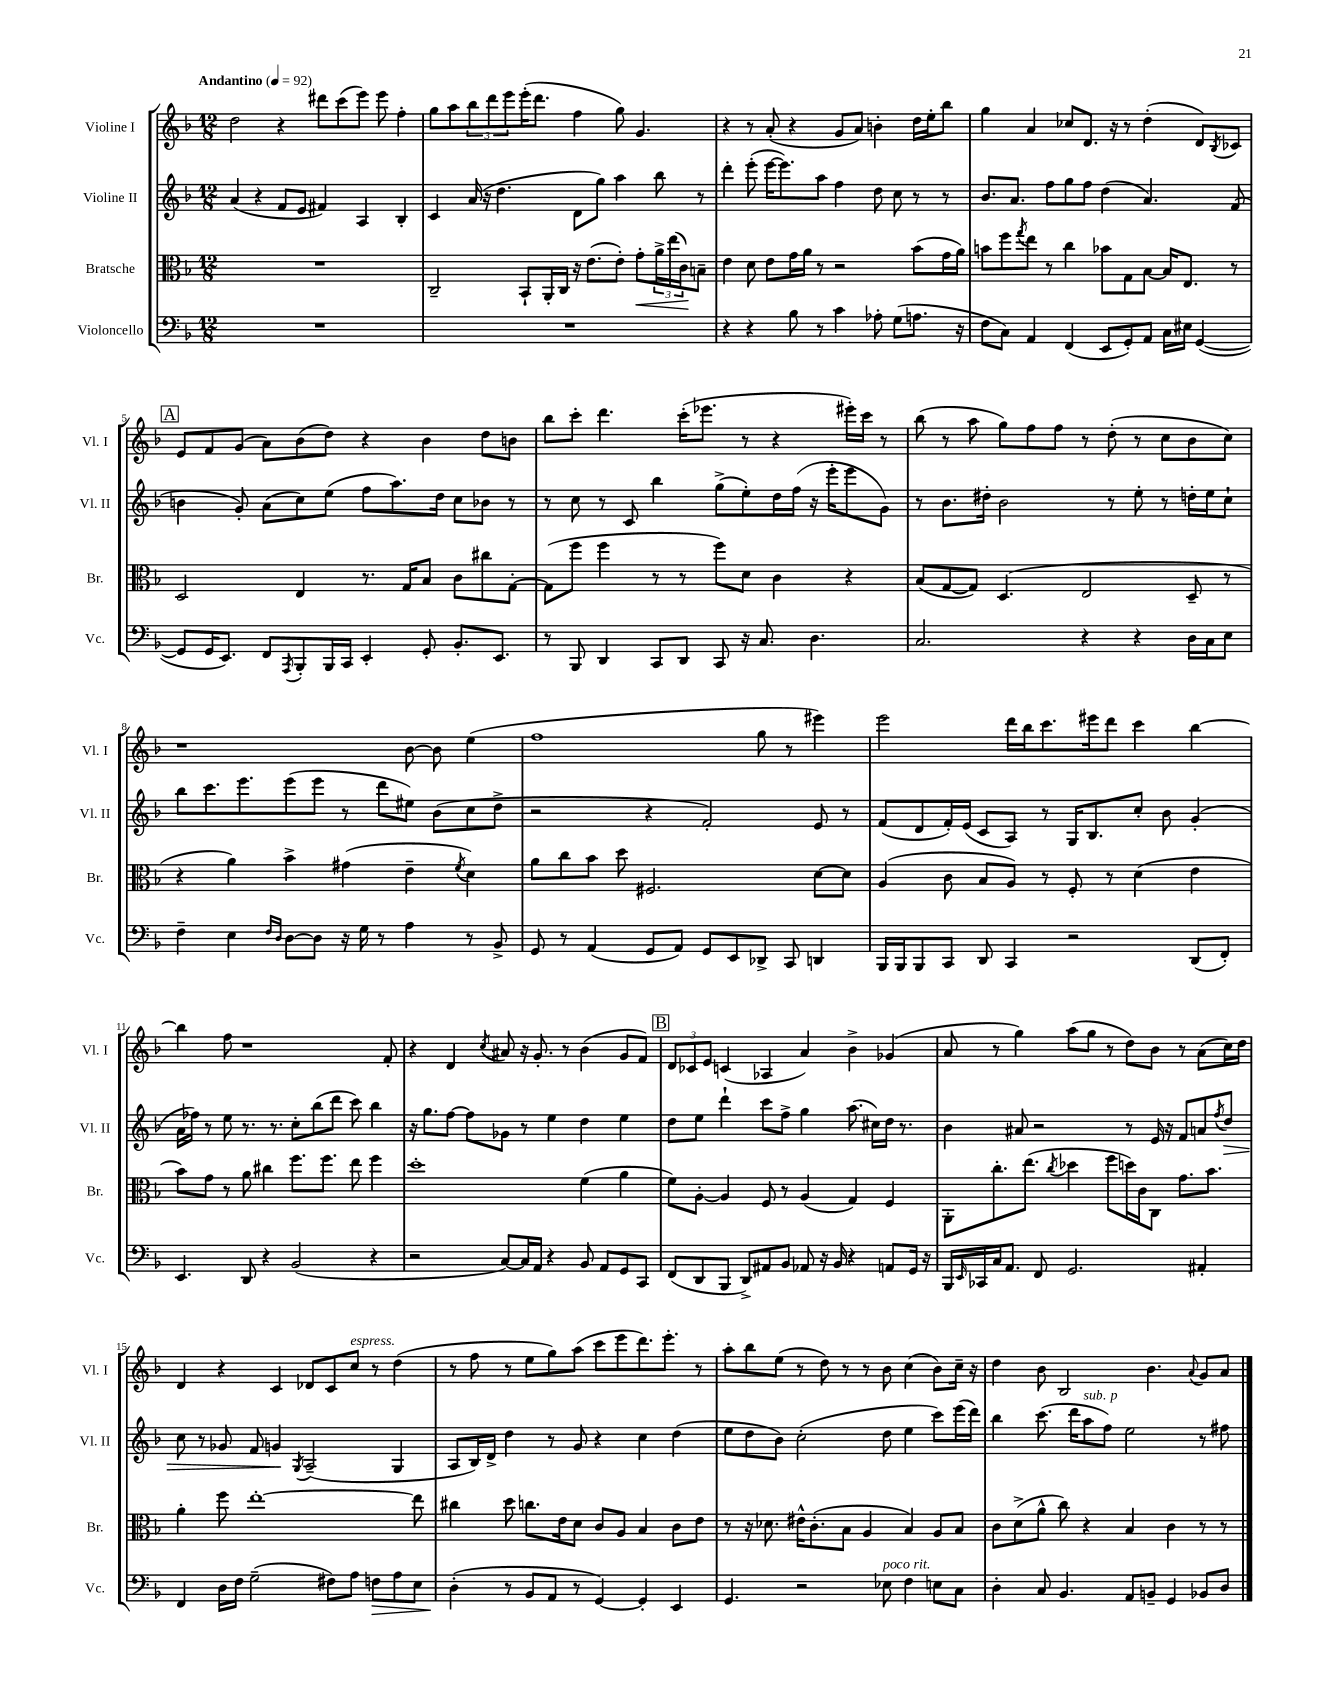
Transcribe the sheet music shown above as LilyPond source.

<<
\new StaffGroup <<
\new Staff = "s0" \with { instrumentName = "Violine I" shortInstrumentName = "Vl. I" } {
    \clef treble \key f \major \numericTimeSignature \time 12/8 \tempo "Andantino" 4 = 92
    d''2 r4 dis'''8 c'''8( e'''8) e'''8 f''4-. |
    g''8 a''8 \tuplet 3/2 { bes''8 d'''8 e'''8 } e'''16-.( d'''8. f''4 g''8) g'4. |
    r4 r8 a'8-.( r4 g'8 a'8) b'4-. d''16 e''16-. bes''8 |
    g''4 a'4 ces''8 d'8. r16 r8 d''4-.( d'8) \acciaccatura { bes8 } ces'8 |
    \mark \markup { \box "A" } e'8 f'8 g'8( a'8) bes'8( d''8) r4 bes'4 d''8 b'8 |
    bes''8 c'''8-. d'''4. c'''16-.( ees'''8. r8 r4 eis'''16-.) c'''16 r8 |
    bes''8( r8 a''8 g''8) f''8 f''8 r8 d''8-.( r8 c''8 bes'8 c''8) |
    r1 bes'8~ bes'8 e''4( |
    f''1 g''8 r8 eis'''4) |
    e'''2 d'''16 bes''16 c'''8. eis'''16 d'''8 c'''4 bes''4~ |
    bes''4 f''8 r1 f'8-. |
    r4 d'4 \acciaccatura { c''8 } ais'8 r16 g'8.-. r8 bes'4( g'8 f'8) |
    \mark \markup { \box "B" } \tuplet 3/2 { d'8 ces'8 e'8 } c'4( aes4 a'4) bes'4-> ges'4( |
    a'8 r8 g''4) a''8( g''8 r8 d''8) bes'8 r8 a'8( c''16) d''16 |
    d'4 r4 c'4 des'8 c'8 c''8^\markup { \italic "espress." } r8 d''4( |
    r8 f''8 r8 e''8 g''8) a''8( c'''8 e'''8 d'''8.) e'''8.-. r8 |
    a''8-. bes''8 e''8( r8 d''8) r8 r8 bes'8 c''4( bes'8) c''16-- r16 |
    d''4 bes'8 bes2 bes'4. \appoggiatura { a'8 } g'8 a'8 \bar "|." |
}
\new Staff = "s1" \with { instrumentName = "Violine II" shortInstrumentName = "Vl. II" } {
    \clef treble \key f \major \numericTimeSignature \time 12/8
    a'4( r4 f'8 e'8 fis'4) a4 bes4-. |
    c'4 a'16( r16 d''4. d'8 g''8) a''4 bes''8 r8 |
    d'''4-. e'''8-.( e'''16~ e'''8.) a''8 f''4 d''8 c''8 r8 r8 |
    bes'8. a'8. f''8 g''8 f''8 d''4( a'4.) f'8( |
    \mark \markup { \box "A" } b'4 g'8-.) a'8( c''8) e''8( f''8 a''8.) d''16 c''8 bes'8 r8 |
    r8 c''8 r8 c'8 bes''4 g''8->( e''8-.) d''16 f''16( r16 e'''16-. e'''8 g'8) |
    r8 bes'8. dis''16-. bes'2 r8 e''8-. r8 d''16-. e''16 c''8-! |
    bes''8 c'''8. e'''8. e'''8( e'''8 r8 d'''8 eis''8) bes'8( c''8 d''8-> |
    r2 r4 f'2-.) e'8 r8 |
    f'8( d'8 f'16-.) e'16( c'8 a8) r8 g16 bes8. c''8-. bes'8 g'4-.( |
    a'16 fes''16) r8 e''8 r8. r8. c''8-. bes''8( d'''8 c'''8) bes''4 |
    r16 g''8. f''8~ f''8 ges'8 r8 e''4 d''4 e''4 |
    \mark \markup { \box "B" } d''8 e''8 d'''4-! c'''8 f''8-> g''4 a''8.( cis''16) d''16 r8. |
    bes'4 ais'8 r2 r8 e'16 r16 f'8 a'8 \acciaccatura { f''8 } d''8\> |
    c''8 r8 ges'8 f'8 g'4\! \acciaccatura { g8 } a2--( g4 |
    a8 bes16) d'16-> d''4 r8 g'8 r4 c''4 d''4( |
    e''8 d''8 bes'8) c''2-.( d''8 e''4 c'''8) e'''16( d'''16) |
    bes''4 c'''8.( d'''16 a''8^\markup { \italic "sub. p" } f''8) e''2 r8 fis''8 \bar "|." |
}
\new Staff = "s2" \with { instrumentName = "Bratsche" shortInstrumentName = "Br." } {
    \clef alto \key f \major \numericTimeSignature \time 12/8
    R1. |
    c2-- bes,8-! a,16-. c16 r16 e'8.( e'8-.) g'8-.\< \tuplet 3/2 { a'16-> e''16( c'16\!) } b8-- |
    e'4 d'8 e'8 g'16 a'16 r8 r2 bes'8( g'16 a'16) |
    b'8 f''8 \acciaccatura { g''8 } e''8 r8 c''4 bes'8 g8 bes8~ bes16 e8. r8 |
    \mark \markup { \box "A" } d2 e4 r8. g16 bes8 c'8 cis''8 g8~-. |
    g8( f''8 f''4 r8 r8 f''8) d'8 c'4 r4 |
    bes8( g8~ g8) d4.( e2 d8-- r8 |
    r4 a'4) bes'4-> gis'4( e'4-- \acciaccatura { f'8 } d'4) |
    a'8 c''8 bes'8 d''8 fis2. d'8~ d'8 |
    a4( c'8 bes8 a8) r8 f8-. r8 d'4( e'4 |
    bes'8) g'8 r8 a'8 cis''4 f''8. f''8. e''8 f''4 |
    d''1-. f'4( a'4 |
    \mark \markup { \box "B" } f'8) a8~-. a4 f8 r8 a4( g4) f4 |
    a,8-. c''8.-. e''8.( \acciaccatura { c''8 } des''4 f''8 d''16) c'16 c8 g'8. bes'8. |
    a'4-. f''8 e''1~-. e''8 |
    cis''4 d''8 c''8. e'16 d'8 c'8 a8 bes4 c'8 e'8 |
    r8 r16 des'8. eis'16-^ c'8.-.( bes8 a4 bes4) a8 bes8 |
    c'8 d'8->( a'8-^ c''8) r4 bes4 c'4 r8 r8 \bar "|." |
}
\new Staff = "s3" \with { instrumentName = "Violoncello" shortInstrumentName = "Vc." } {
    \clef bass \key f \major \numericTimeSignature \time 12/8
    R1. |
    R1. |
    r4 r4 bes8 r8 c'4 aes8-. g8( a8. r16 |
    f8 c8) a,4 f,4( e,8 g,8-.) a,8 c16 eis16 g,4~( |
    \mark \markup { \box "A" } g,8 g,16 e,8.) f,8 \acciaccatura { a,,8 } bes,,8-. bes,,16 c,16 e,4-. g,8-. bes,8.-. e,8. |
    r8 bes,,8 d,4 c,8 d,8 c,8 r16 c8. d4. |
    c2. r4 r4 d16 c16 e8 |
    f4-- e4 \grace { f16 d16 } d8~ d8 r16 g16 r8 a4 r8 bes,8-> |
    g,8 r8 a,4( g,8 a,8) g,8 e,8 des,8-> c,8 d,4 |
    bes,,16 bes,,16 bes,,8 c,8 d,8 c,4 r2 d,8( f,8-.) |
    e,4. d,8 r4 bes,2( r4 |
    r2 c8~) c16 a,16 r4 bes,8 a,8 g,8 c,8 |
    \mark \markup { \box "B" } f,8( d,8 bes,,8 d,8->) ais,8 bes,8 aes,8 r16 bes,16 r4 a,8 g,16 r16 |
    bes,,16 \grace { e,16 } ces,16 c16 a,8. f,8 g,2. ais,4-. |
    f,4 d16 f16 g2--( fis8) a8 f8\> a8 e8 |
    d4-.\!( r8 bes,8 a,8 r8 g,4~) g,4-. e,4 |
    g,4. r2 ees8^\markup { \italic "poco rit." } f4 e8 c8 |
    d4-. c8 bes,4. a,8 b,8-- g,4 bes,8 d8 \bar "|." |
}
>>
>>
